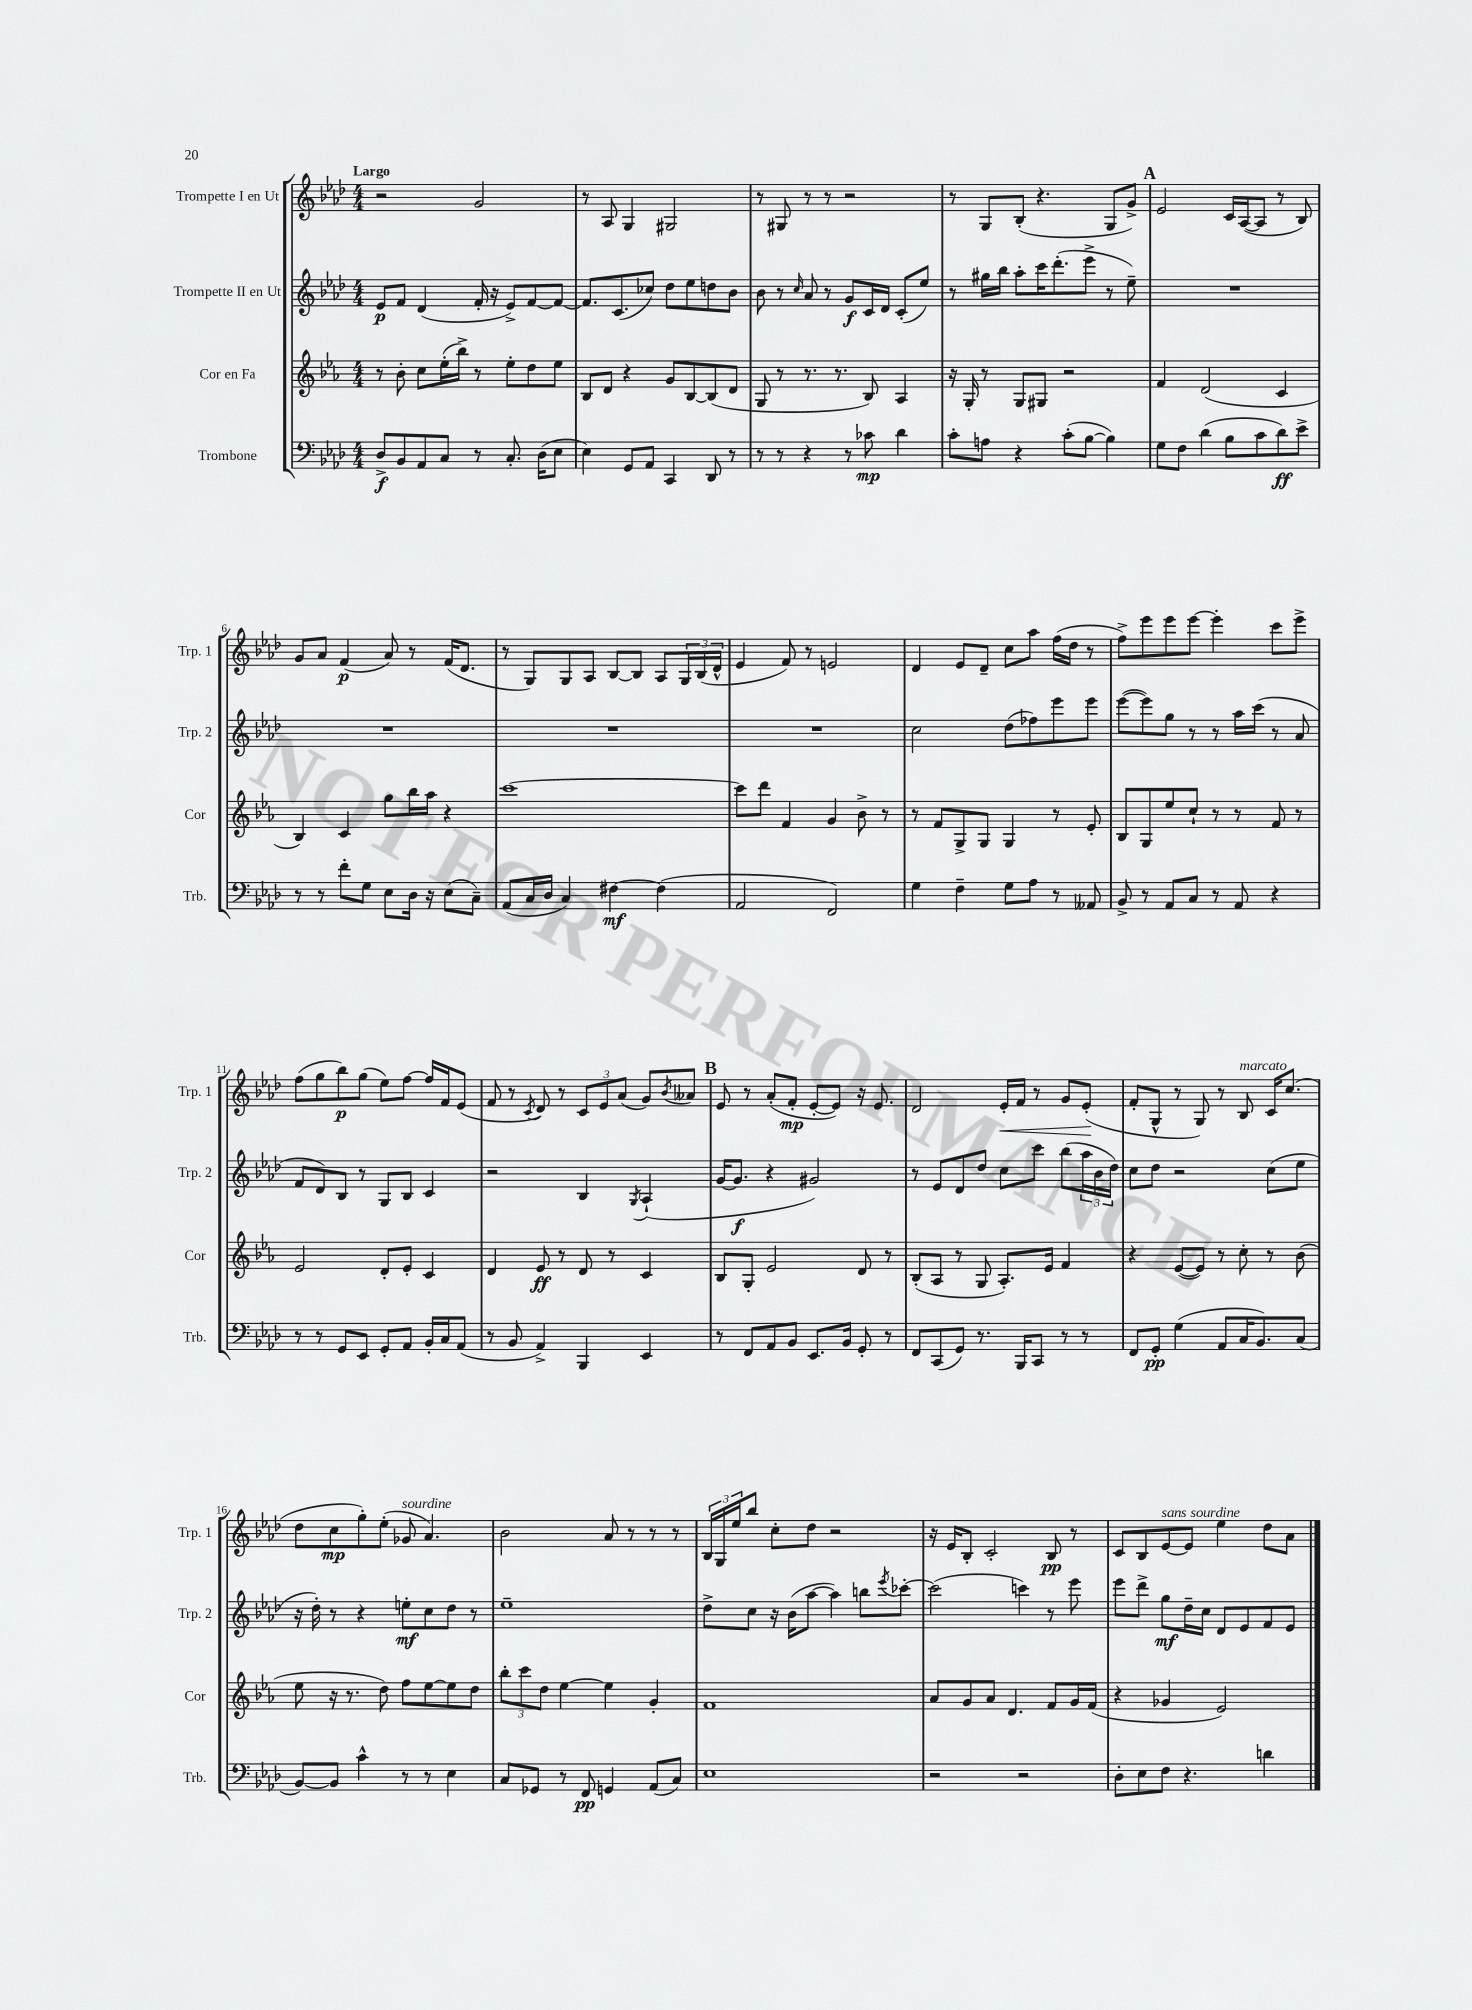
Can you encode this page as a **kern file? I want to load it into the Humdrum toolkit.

**kern	**kern	**kern	**kern
*staff4	*staff3	*staff2	*staff1
*clefF4	*clefG2	*clefG2	*clefG2
*k[b-e-a-d-]	*k[b-e-a-]	*k[b-e-a-d-]	*k[b-e-a-d-]
*M4/4	*M4/4	*M4/4	*M4/4
8D-^/L	8r	8e-/L	2r
8BB-/	8b-'\	8f/J	.
8AA-/	8cc\L	(4d-/	.
8C/J	(16ee-'\L	.	.
.	16bb-^\JJ)	.	.
8r	8r	16f'/	2g/
.	.	16r	.
8.C'/	8ee-'\L	8e-^/L)	.
.	8dd\	[8f/	.
(16D-\LK	.	.	.
8E-\J	8ee-\J	8f/_J	.
=	=	=	=
4E-\)	8B-/L	8.f/]L	8r
.	8d/J	.	8A-/
.	.	(8.c/	.
8GG/L	4r	.	4G/
8AA-/J	.	8cc-/J)	.
4CC/	8g/L	8dd-\L	2G#/
.	[8B-/	8ee-\	.
8DD-/	(8B-/]	8dd\	.
8r	8d/J	8b-\J	.
=	=	=	=
8r	8G/	8b-\	8r
8r	8r	8r	8G#/
.	.	16qqcc/	.
4r	8.r	8a-/	8r
.	.	8r	8r
.	8.r	.	.
8r	.	8g/L	2r
8c-\	8B-/)	16c/L	.
.	.	16d-/JJ	.
4d-\	4A-/	(8c'/L	.
.	.	8ee-/J)	.
=	=	=	=
8c'\L	16r	8r	8r
.	16G'/	.	.
8A\J	8r	16gg#\LL	8G/L
.	.	16bb-\JJ	.
4r	8G/L	8aa-'\L	(8B-'/J
.	8G#/J	16ccc\K	4.r
.	.	(8.ddd-'\	.
(8c'\L	2r	.	.
[8B-\J	.	8eee-^\J	.
4B-\])	.	8r	8G/L
.	.	8ee-~\)	8g^/J)
=	=	=	=
8G\L	4f/	1r	2e-/
8F\J	.	.	.
(4d-\	(2d/	.	.
8B-\L	.	.	16c/LL
.	.	.	([16A-/J
8c\	.	.	8A-/]J
8d-\)	4c/	.	8r
8e-^\J	.	.	8B-/)
=	=	=	=
8r	4B-/)	1r	8g/L
8r	.	.	8a-/J
8f'\L	4c/	.	(4f/
8G\J	.	.	.
8E-\L	8gg\L	.	8a-/)
16D-\Jk	16bb-\L	.	8r
16r	16aa-\JJ	.	.
(8E-\L	4r	.	(16f/LK
.	.	.	8.d-/J
8C~\J)	.	.	.
=	=	=	=
(8AA-/L	[1ccc	1r	8r
16C/L	.	.	8G/L)
16D-/JJ	.	.	.
4C/)	.	.	8G/
.	.	.	8A-/J
[4F#\	.	.	[8B-/L
.	.	.	8B-/]J
(4F#\]	.	.	8A-/L
.	.	.	24G/L
.	.	.	(24B-/
.	.	.	24d-^^/JJ
=	=	=	=
2AA-/	8ccc\]L	1r	4e-/
.	8ddd\J	.	.
.	4f/	.	8f/)
.	.	.	8r
2FF/)	4g/	.	2e/
.	8b-^\	.	.
.	8r	.	.
=	=	=	=
4G\	8r	2cc\	4d-/
.	8f/L	.	.
4F~\	8G^/	.	8e-/L
.	8G/J	.	8d-~/J
8G\L	4G/	(8dd-\L	8cc\L
8A-\J	.	8ff-\)	8aa-\J
8r	8r	8eee-\	(16ff\LL
.	.	.	16dd-\JJ
8AA--/	8e-'/	8eee-\J	8r
=	=	=	=
8BB-^/	8B-/L	([8eee-\L	8ff^\L)
8r	8G/	8eee-\])	8eee-\
8AA-/L	8ee-/	8gg\J	8eee-\
8C/J	8cc`/J	8r	[8eee-\J
8r	8r	8r	4eee-'\]
8AA-/	8r	16aa-\LL	.
.	.	(16ccc\JJ	.
4r	8f/	8r	8ccc\L
.	8r	8a-/	8eee-^\J
=	=	=	=
8r	2e-/	8f/L	(8ff\L
8r	.	8d-/)	8gg\
8GG/L	.	8B-/J	8bb-\)
8EE-/J	.	8r	(8gg\J
8GG'/L	8d'/L	8G/L	8ee-\L)
8AA-/J	8e-'/J	8B-/J	[8ff\J
16BB-'/LL	4c/	4c/	16ff/]LL
16C/J	.	.	16f/J
(8AA-/J	.	.	(8e-/J
=	=	=	=
8r	4d/	2r	8f/
8BB-/	.	.	8r
.	.	.	8qc/
4AA-^/)	8e-/	.	8d-/)
.	8r	.	8r
4BBB-/	8d/	4B-/	12c/L
.	.	.	12e-/
.	8r	.	.
.	.	.	(12a-/J
.	.	8qG/	.
4EE-/	4c/	(4A-`/	8g/L)
.	.	.	8qb-/
.	.	.	8a--/J
=	=	=	=
8r	8B-/L	[16g/LK	8e-/
.	.	8.g/]J	.
8FF/L	8G'/J	.	8r
8AA-/	2e-/	4r	(8a-'/L
8BB-/J	.	.	8f'/J
8.EE-/L	.	2g#/)	[8e-'/L
.	.	.	8e-/]J)
16BB-/Jk	.	.	.
8GG'/	8d/	.	16r
.	.	.	8.e-/
8r	8r	.	.
=	=	=	=
8FF/L	(8B-'/L	8r	2d-/
(8CC/	8A-/J	8e-/L	.
8GG/J)	8r	8d-/	.
8.r	8G/	8dd-/J	.
.	8.A-'/L)	8cc\L	16e-'/LL
16BBB-/LK	.	.	16f/JJ
8CC/J	.	8ccc\J	8r
.	16e-/Jk	.	.
8r	4f/	(8bb-\L	8g/L
8r	.	24aa-\L	(8e-'/J
.	.	24b-\	.
.	.	24dd-\JJ)	.
=	=	=	=
8FF/L	4r	8cc\L	8f'/L
8GG'/J	.	8dd-\J	8G^^/J
(4G\	([8e-/L	2r	8r
.	8e-/]J)	.	8G/)
8AA-/L	8r	.	8r
16C/K	8cc'\	.	8B-/
8.BB-/)	.	.	.
.	8r	(8cc\L	16c/LK
.	.	.	(8.cc/J
(8C/J	(8b-\	8ee-\J	.
=	=	=	=
[8BB-/L)	8ee-\	16r	8dd-\L
.	.	16dd-'\)	.
8BB-/]J	16r	8r	8cc\
.	8.r	.	.
4c^^\	.	4r	8gg'\)
.	8dd\)	.	(8ee-'\J
8r	8ff\L	8ee'\L	8g-/
8r	[8ee-\	8cc\	4.a-/)
4E-\	8ee-\]	8dd-\J	.
.	8dd\J	8r	.
=	=	=	=
8C/L	12bb-'\L	1ee-~	2b-\
.	12ccc\	.	.
8GG-/J	.	.	.
.	12dd\J	.	.
8r	[4ee-\	.	.
8FF/	.	.	.
4GG/	4ee-\]	.	8a-/
.	.	.	8r
(8AA-/L	4g'/	.	8r
8C/J)	.	.	8r
=	=	=	=
1E-	1f	8dd-^\L	24B-/LL
.	.	.	24G/
.	.	.	24ee-/J
.	.	8cc\J	8bb-/J
.	.	16r	8cc'\L
.	.	(16b-\LK	.
.	.	[8aa-\J	8dd-\J
.	.	4aa-\])	2r
.	.	8bb\L	.
.	.	8qeee-/	.
.	.	[8ccc-'\J	.
=	=	=	=
2r	8a-/L	(2ccc-\]	16r
.	.	.	16e-/LK
.	8g/	.	8B-'/J
.	8a-/J	.	2c'/
.	4.d/	.	.
2r	.	4ccc\)	.
.	8f/L	8r	8B-/
.	16g/L	8eee-\	8r
.	(16f/JJ	.	.
=	=	=	=
8D-'\L	4r	8eee-\L	8c/L
8E-\	.	8ddd-^\J	8B-/
8F\J	4g-/	8gg\L	[8e-/
4.r	.	16dd-~\L	8e-/]J
.	.	16cc\JJ	.
.	2e-/)	8d-/L	4ee-\
.	.	8e-/	.
4d\	.	8f/	8dd-\L
.	.	8e-/J	8a-\J
==	==	==	==
*-	*-	*-	*-
